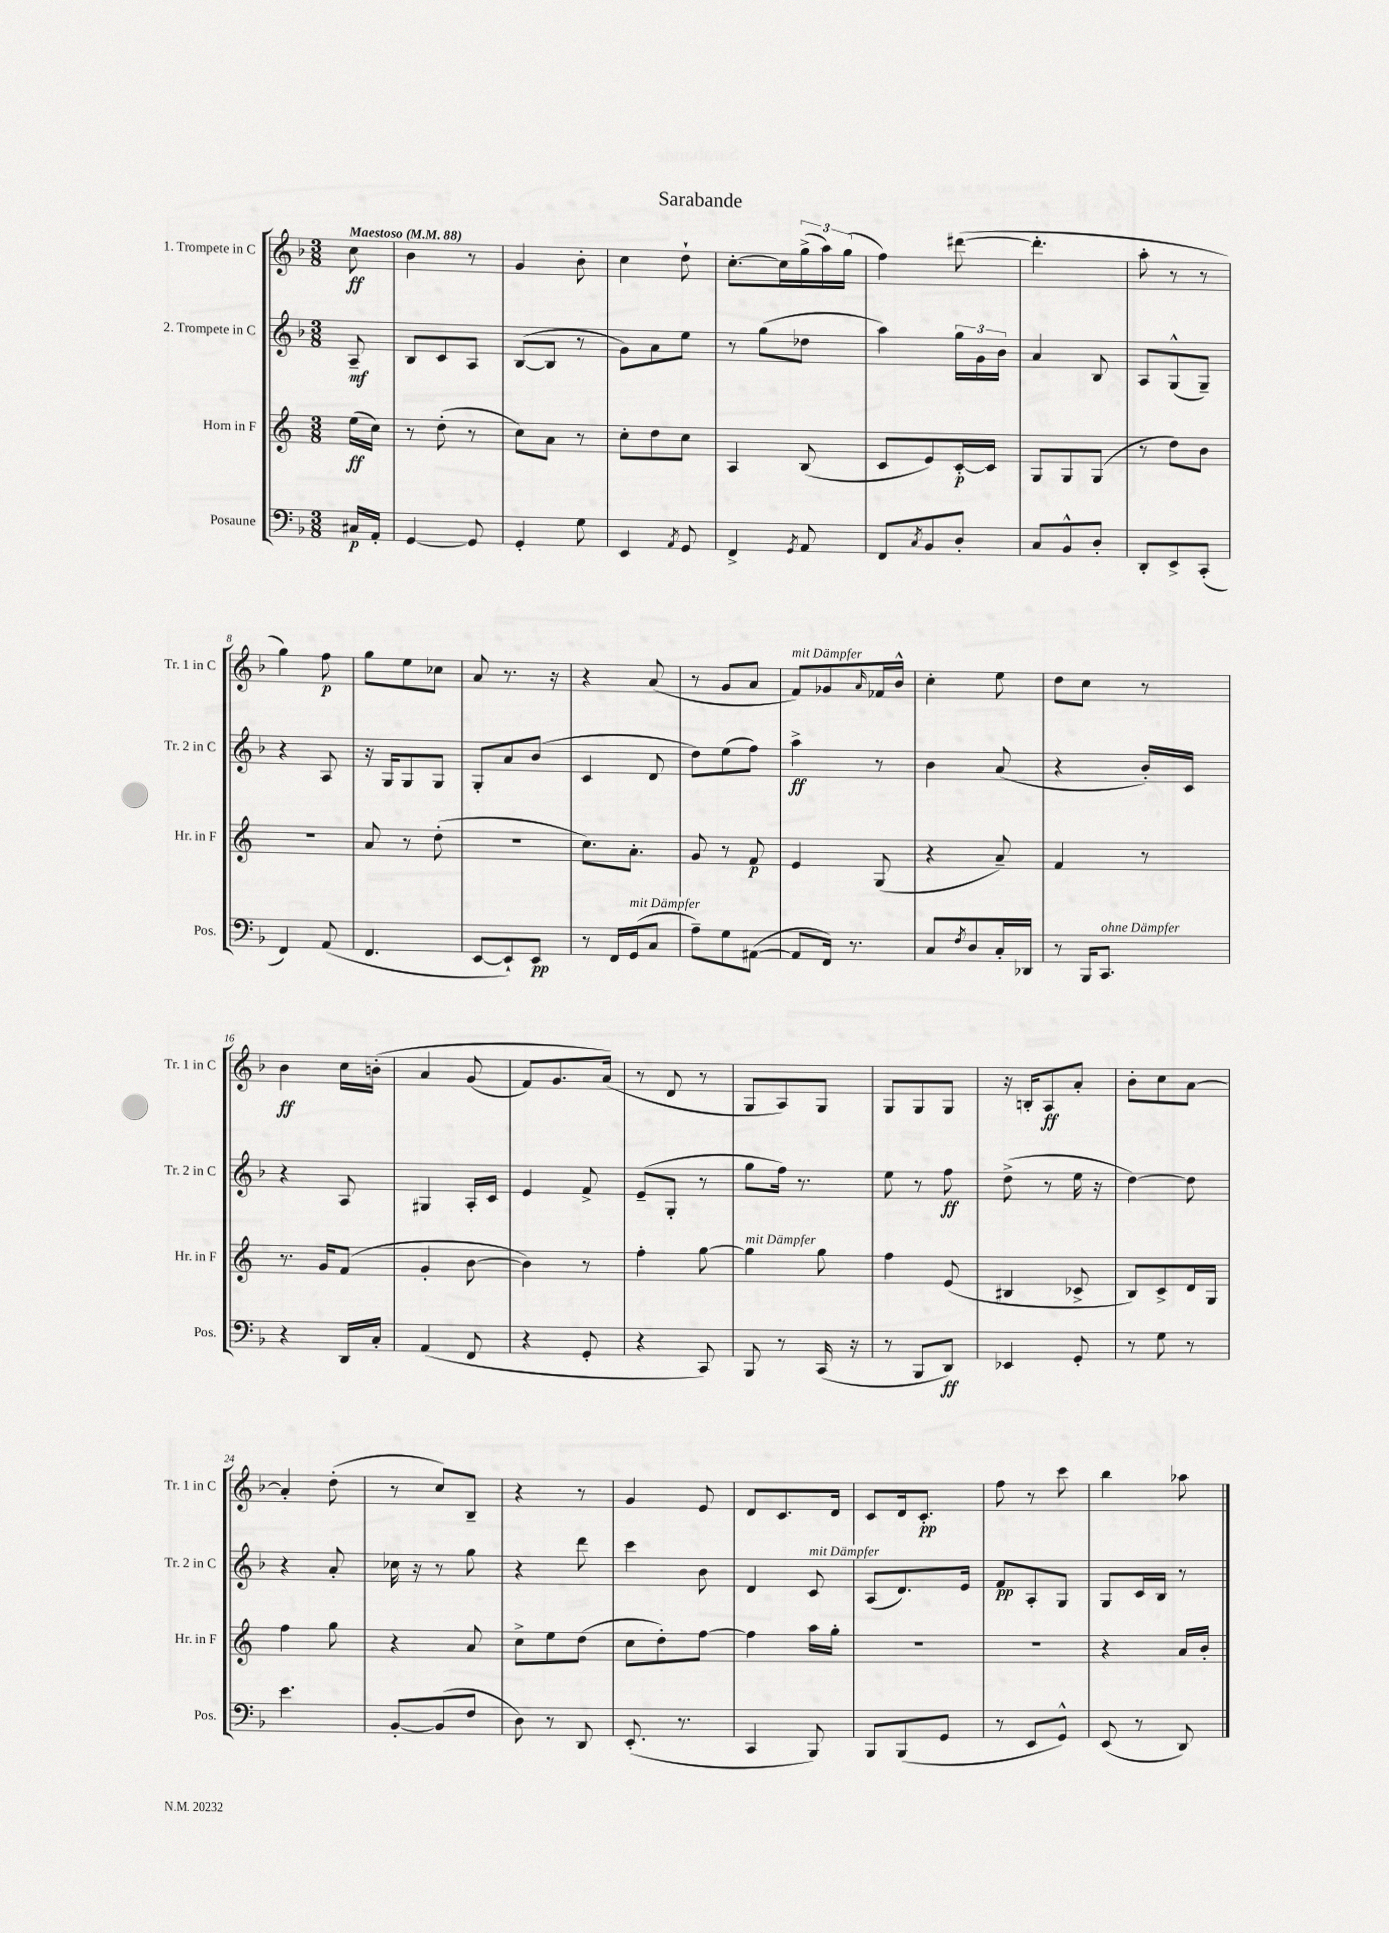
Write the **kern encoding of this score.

**kern	**kern	**kern	**kern
*staff4	*staff3	*staff2	*staff1
*clefF4	*clefG2	*clefG2	*clefG2
*k[b-]	*k[]	*k[b-]	*k[b-]
*M3/8	*M3/8	*M3/8	*M3/8
*MM88	*MM88	*MM88	*MM88
16C#/LL	(16ee\LL	8A~/	8cc\
16AA'/JJ	16cc\JJ)	.	.
=	=	=	=
[4GG/	8r	8B-/L	4b-\
.	(8dd'\	8c/	.
8GG/]	8r	8A/J	8r
=	=	=	=
4GG'/	8cc\L)	([8B-/L	4g/
.	8a\J	8B-/]J	.
8G\	8r	8r	8b-'\
=	=	=	=
4EE/	8cc'\L	8g\L)	4cc\
.	8dd\	8a\	.
8qAA/	.	.	.
8GG/	8cc\J	8ee\J	8dd`\
=	=	=	=
4FF^/	4A/	8r	[8.cc'\L
.	.	(8gg\L	.
.	.	.	16cc\]L
8qGG/	.	.	.
8AA/	(8B/	8dd-\J	(24gg^\
.	.	.	24aa\)
.	.	.	(24gg\JJ
=	=	=	=
8FF/L	8c/L	4aa\)	4ff\)
8qC/	.	.	.
8BB-/	8e/)	.	.
8D'/J	[16c'/L	24gg\LL	([8ddd#\
.	.	24g\	.
.	16c/]JJ	.	.
.	.	24b-\JJ	.
=	=	=	=
8C/L	8G/L	4a/	4.ddd#'\]
8BB-^^/	8G/	.	.
8D'/J	(8G/J	8B-/	.
=	=	=	=
8DD'/L	8r	8A/L	8aa'\
8EE^/	8dd\L)	(8G^^/	8r
(8CC'/J	8b\J	8G~/J)	8r
=	=	=	=
4FF/)	4.r	4r	4gg\)
(8AA/	.	8A/	8ff\
=	=	=	=
4.FF/	8a/	16r	8gg\L
.	.	16G/LK	.
.	8r	8G/	8ee\
.	(8dd'\	8G/J	8cc-\J
=	=	=	=
[8EE/L	4.r	8G'/L	8a/
8EE`/])	.	8a/	8.r
8EE/J	.	(8b-/J	.
.	.	.	16r
=	=	=	=
8r	8.cc\L)	4c/	4r
16FF/LL	.	.	.
(16GG/J	8.a'\J	.	.
8C/J	.	8d/	(8a/
=	=	=	=
8A~\L)	8g/	8dd\L)	8r
8G\	8r	(8ee\	8g/L
([8AA#\J	8f/	8ff\J)	8a/J
=	=	=	=
8AA#/]L	4e/	4aa^\	8f/L)
16FF/Jk)	.	.	8g-/
8.r	.	.	.
.	.	.	16qqa/
.	(8G/	8r	16f-/L
.	.	.	16b-^^/JJ
=	=	=	=
8C/L	4r	4b-\	4cc'\
8qF/	.	.	.
8D/	.	.	.
16C'/L	8a~/)	(8a/	8ee\
16DD-/JJ	.	.	.
=	=	=	=
8r	4f/	4r	8dd\L
16BBB-/LK	.	.	8cc\J
8.CC/J	.	.	.
.	8r	16b-'/LL)	8r
.	.	16c/JJ	.
=	=	=	=
4r	8.r	4r	4b-\
.	16g/LK	.	.
16DD/LL	(8f/J	8A/	16cc\LL
16C'/JJ	.	.	&(16b'\JJ
=	=	=	=
(4AA/	4g'/	4G#/	4a/
8FF/	[8b\	16A'/LL	(8g/
.	.	16c/JJ	.
=	=	=	=
4r	4b\])	4e/	8f/L)
.	.	.	8.g/
8GG'/	8r	8f^/	.
.	.	.	(16a/Jk&)
=	=	=	=
4r	4ff'\	(8e~/L	8r
.	.	8G'/J	8d/
8CC/)	[8gg\	8r	8r
=	=	=	=
8BBB-/	4gg\]	8gg\L	8G/L
8r	.	16ff\Jk)	8A/)
.	.	8.r	.
(16CC/	8gg\	.	8G/J
16r	.	.	.
=	=	=	=
8r	4ff\	8ee\	8G/L
8BBB-/L	.	8r	8G/
8DD/J)	(8e/	8ff\	8G/J
=	=	=	=
4EE-/	4B#/	(8dd^\	16r
.	.	.	16B'/LK
.	.	8r	8A/
8GG'/	8c-^/	16ee\	8a'/J
.	.	16r	.
=	=	=	=
8r	8B/L)	[4dd\)	8b-'\L
8G\	8c^/	.	8cc\
8r	16d/L	8dd\]	[8a\J
.	16G/JJ	.	.
=	=	=	=
4.e\	4ff\	4r	4a'/]
.	8gg\	8a'/	(8dd'\
=	=	=	=
[8BB-'/L	4r	16cc-\	8r
.	.	16r	.
(8BB-/]	.	8r	8cc/L)
8F/J	8a/	8gg\	8B-~/J
=	=	=	=
8D\)	8cc^\L	4r	4r
8r	8ee\	.	.
8DD/	(8dd\J	8ddd\	8r
=	=	=	=
(8.EE'/	8cc\L	4ccc\	4g/
.	8dd'\)	.	.
8.r	.	.	.
.	[8ff\J	8b-\	8e/
=	=	=	=
4CC/	4ff\]	4d/	8d/L
.	.	.	8.c/
8BBB-/)	16aa\LL	8c/	.
.	16gg'\JJ	.	16d/Jk
=	=	=	=
8BBB-/L	4.r	(8A/L	8c/L
(8BBB-/	.	8.d/)	16d/k
.	.	.	8.c'/J
8GG/J	.	.	.
.	.	16e/Jk	.
=	=	=	=
8r	4.r	8f/L	8ff\
8EE/L	.	8A'/	8r
8GG^^/J)	.	8G/J	8ccc\
=	=	=	=
(8EE/	4r	8G/L	4bb-\
8r	.	16c/L	.
.	.	16B-/JJ	.
8DD/)	16a/LL	8r	8aa-\
.	16b'/JJ	.	.
==	==	==	==
*-	*-	*-	*-
